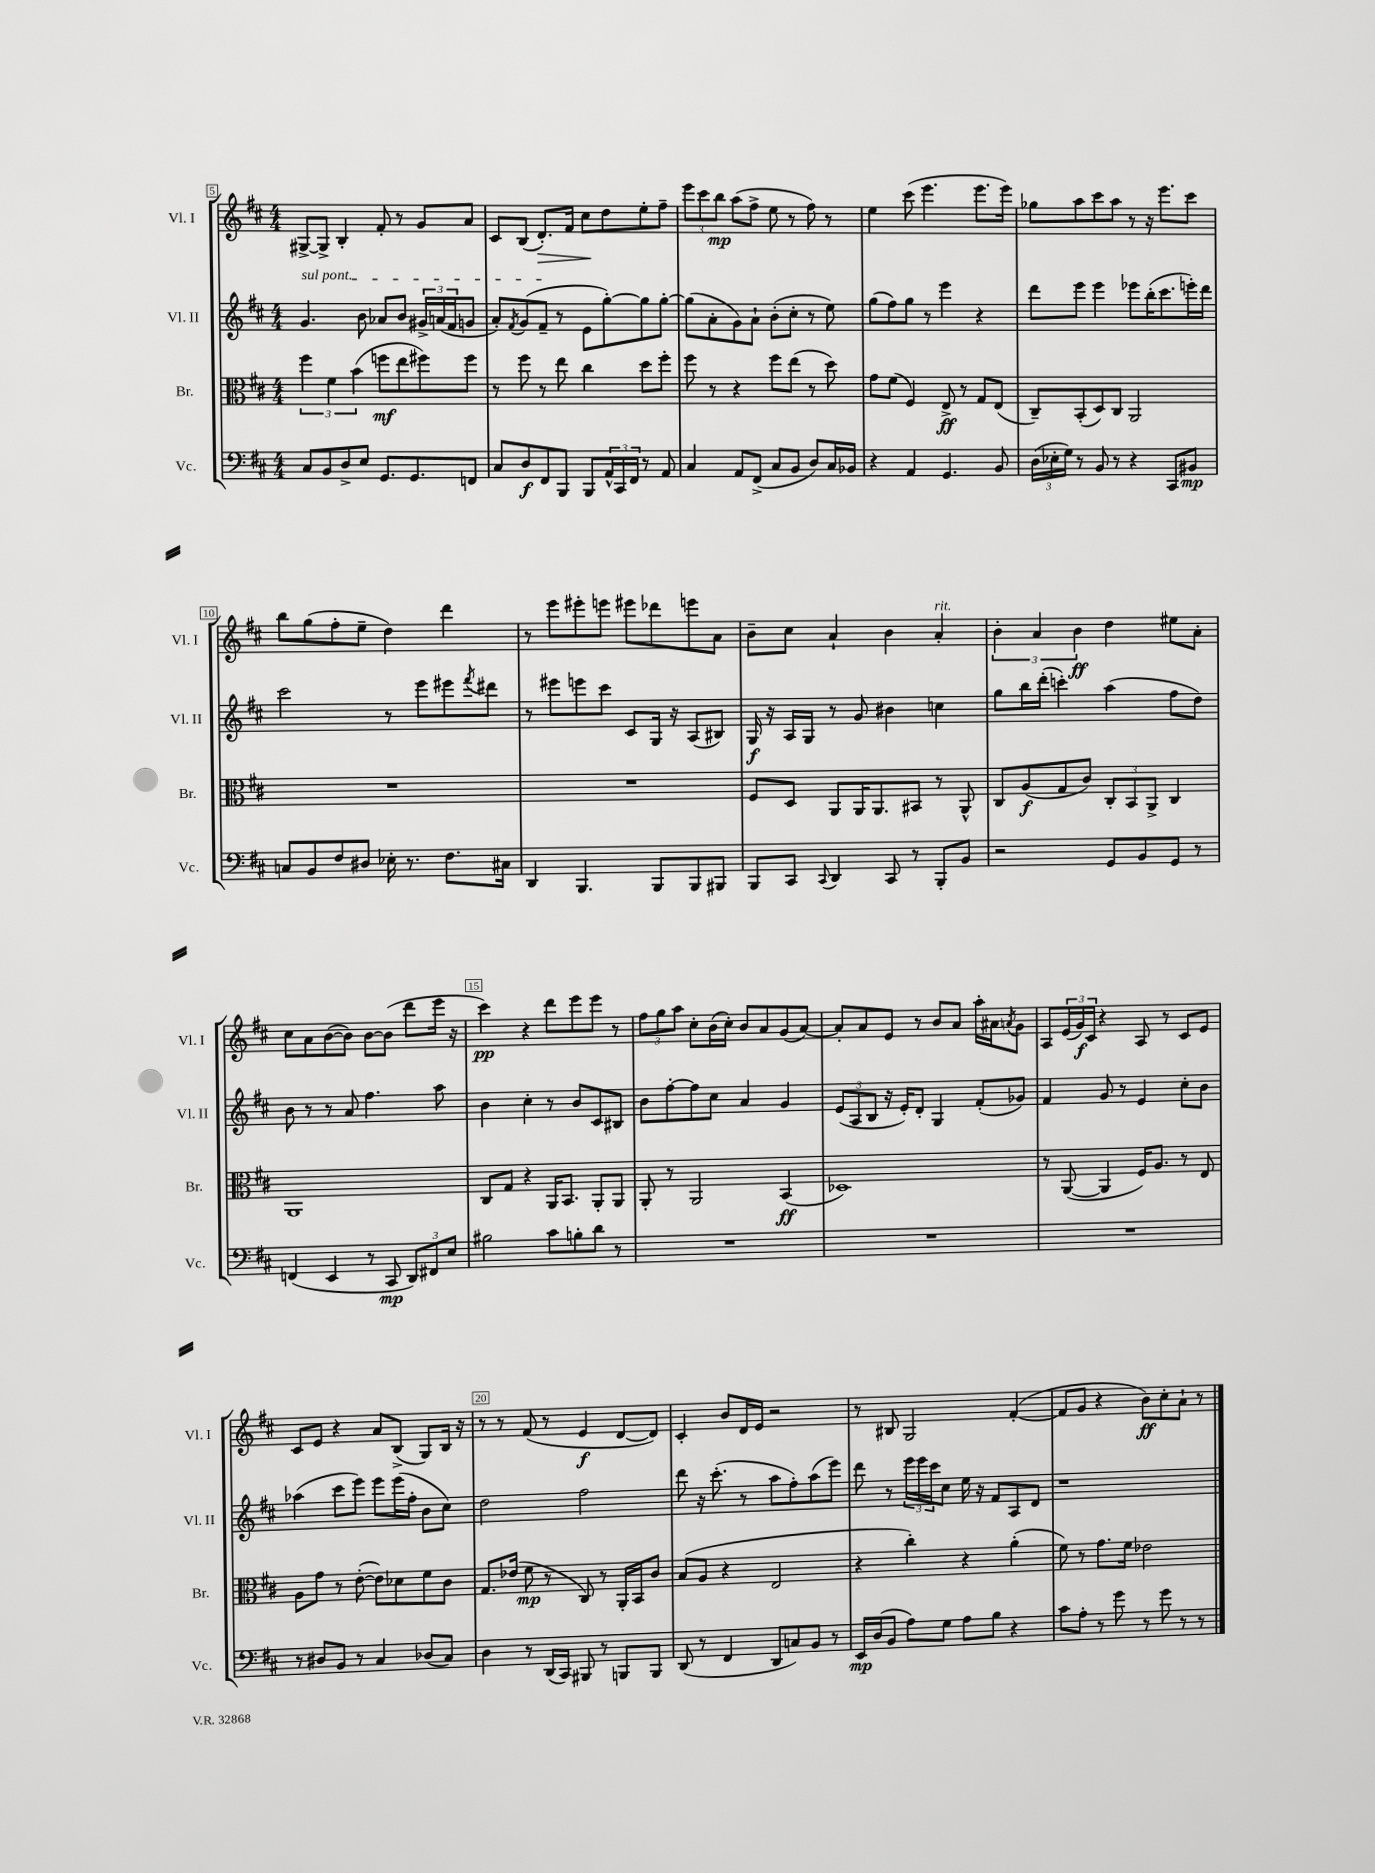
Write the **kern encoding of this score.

**kern	**kern	**kern	**kern
*staff4	*staff3	*staff2	*staff1
*clefF4	*clefC3	*clefG2	*clefG2
*k[f#c#]	*k[f#c#]	*k[f#c#]	*k[f#c#]
*M4/4	*M4/4	*M4/4	*M4/4
8C#	6ff#	4.g	[8G#^
8BB	.	.	8G#^]
.	6f#	.	.
8D^	.	.	4B'
.	(6b	.	.
8E	.	8b	.
8.GG	8ff	8a-	8f#'
.	8ee	8b	8r
8.GG	.	.	.
.	8ff#)	24g#^	8g
.	.	(24a	.
.	.	24f#	.
8FF	8ff#	8g	8a
=	=	=	=
8C#	8r	8a')	8c#
.	.	8qf#	.
8D	8ff#	(8g	(8B
8FF#	8r	8f#~	8.d')
8BBB	8ee	8r	.
.	.	.	16f#
8BBB	4cc#	8e	8cc#
24AA^^	.	[8gg')	8dd
24CC#	.	.	.
24FF#	.	.	.
8r	8dd	8gg]	8ee'
8AA	8ff#'	[8gg'	8ff#~
=	=	=	=
4C#	8ff#	(8gg]	12eee
.	.	.	12ccc#
.	8r	8a'	.
.	.	.	12bb
8AA	4r	8g)	(8aa
(8FF#^	.	8a`	8ff#^
8C#	8ff#	(8b'	8ee
8BB	(8ee	8cc#'	8r
8D)	8r	8r	8ff#)
16C#	8dd)	8ee)	8r
16BB-	.	.	.
=	=	=	=
4r	8g	(8gg	4ee
.	(8f#	8ff#)	.
4AA	4F#)	8gg	(8ccc#
.	.	8r	4.eee
4.GG	8E^	4eee	.
.	8r	.	.
.	8G	4r	8.eee
8BB	(8E	.	.
.	.	.	16eee)
=	=	=	=
(24D	8C#~)	8ddd	8gg-
24E-'	.	.	.
24G)	.	.	.
8r	(8BB'	8eee	8aa
8BB	8D)	4eee	8ccc#
8r	8C#	.	8aa
4r	2AA	8eee-	8r
.	.	(16bb'	16r
.	.	8.ccc#	8.eee
8CC#	.	.	.
8BB#	.	16eee')	8ccc#
.	.	16ddd	.
=	=	=	=
8C	1r	2ccc#	8bb
8BB	.	.	(8gg
8F#	.	.	8ff#'
8D#	.	.	8ee~
16E-'	.	8r	4dd)
8.r	.	.	.
.	.	8eee	.
8.F#	.	8eee#	4ddd
.	.	8qfff#	.
.	.	8ddd#	.
16C#	.	.	.
=	=	=	=
4DD	1r	8r	8r
.	.	8eee#	8eee
4.BBB	.	8eee	8eee#'
.	.	8ccc#	8eee
.	.	8c#	8eee#
8BBB	.	16G	8ddd-
.	.	16r	.
8BBB	.	(8A	8eee
8BBB#	.	8B#)	8a
=	=	=	=
8BBB	8F#	16G	8b~
.	.	16r	.
8CC#	8D	16A	8cc#
.	.	16G	.
8qqCC#	.	.	.
4DD	8AA	8r	4a`
.	16AA	8g	.
.	8.AA	.	.
8CC#	.	4b#	4b
8r	8BB#	.	.
8BBB'	8r	4cc	4a'
8BB	8AA^^	.	.
=	=	=	=
2r	8C#	8gg	6b'
.	(8A	16bb	.
.	.	.	6a
.	.	(16ddd'	.
.	8G	4ccc')	.
.	.	.	6b
.	8c#)	.	.
8GG	12C#'	(4aa	4dd
.	12BB	.	.
8BB	.	.	.
.	12AA^	.	.
8GG	4C#	8ff#	8ee#
8r	.	8dd)	8a'
=	=	=	=
(4FF	1AA	8b	8cc#
.	.	8r	8a
4EE	.	8r	([8b
.	.	8a	8b])
8r	.	4.ff#	[8b
8CC#	.	.	(8b]
12DD)	.	.	8ddd
12FF#	.	.	.
.	.	8aa	16eee
12E	.	.	.
.	.	.	16r
=	=	=	=
2B#	8C#	4b	4ccc#)
.	8G	.	.
.	4r	4cc#'	4r
8c#	16AA	8r	8ddd
.	8.BB	.	.
8B'	.	8b	8eee
8d	8AA'	8c#	8eee
8r	8AA	8B#	8r
=	=	=	=
1r	8AA'	8b	12ff#
.	.	.	12gg
.	8r	[8ff#'	.
.	.	.	12aa
.	2AA	8ff#]	8cc#'
.	.	8cc#	(16b
.	.	.	16cc#')
.	.	4a	8b
.	.	.	8a
.	(4BB	4g	(8g
.	.	.	[8a)
=	=	=	=
1r	1D-)	(12e	8a']
.	.	12A	.
.	.	.	8a
.	.	12B	.
.	.	16r	8e
.	.	16e')	.
.	.	8d'	8r
.	.	4G	8b
.	.	.	8a
.	.	(8f#'	16aa'
.	.	.	16a#
.	.	.	8qa
.	.	8g-)	8g
=	=	=	=
1r	8r	4f#	8A
.	([8AA	.	(24e
.	.	.	24g)
.	.	.	24c#
.	4AA]	8g	4r
.	.	8r	.
.	16F#)	4e	8A
.	8.A	.	.
.	.	.	8r
.	8r	8cc#'	8c#
.	8E	8b	8e
=	=	=	=
8r	8A	(4aa-	8c#
8D#	8g	.	8e
8BB	8r	8ccc#	4r
8r	([8e'	8eee)	.
4C#	8e])	8eee	8a
.	8d-	(16eee	(8B^
.	.	16ff#'	.
(8D-	8f#	8b	8G)
8C#)	8c#	8cc#)	16B
.	.	.	16r
=	=	=	=
4D	8.G	2dd	8r
.	.	.	8r
.	(16e-	.	.
8r	8f#	.	(8f#
(16DD	8r	.	8r
16CC#)	.	.	.
8BBB#	8C#)	2ff#	4e
8r	8r	.	.
8BBB	16AA'	.	[8d
.	16BB	.	.
8BBB	8c#	.	8d])
=	=	=	=
(8DD	(8B	8ddd	4c#'
8r	8A	16r	.
.	.	(8.ccc#'	.
4FF#	4r	.	8b
.	.	8r	16d
.	.	.	16e
8DD	2E	8aa	2r
8C)	.	8ff#')	.
8BB	.	(8aa	.
8r	.	8eee)	.
=	=	=	=
16EE	4r	8ddd	8r
(16D	.	.	.
8BB	.	8r	8B#
8A)	4cc#')	24eee	2G
.	.	24eee	.
.	.	24ccc#	.
8G	.	8cc#	.
8A	4r	16ee	.
.	.	16r	.
8B	.	8f#	.
4r	(4a'	8A	([4f#'
.	.	8d	.
=	=	=	=
8c#	8f#)	1r	8f#]
8A'	8r	.	8g
8r	8.g	.	4r
8g	.	.	.
.	16f#	.	.
8r	2e-	.	8b)
8g	.	.	8cc#'
8r	.	.	8a`
8r	.	.	8r
==	==	==	==
*-	*-	*-	*-
